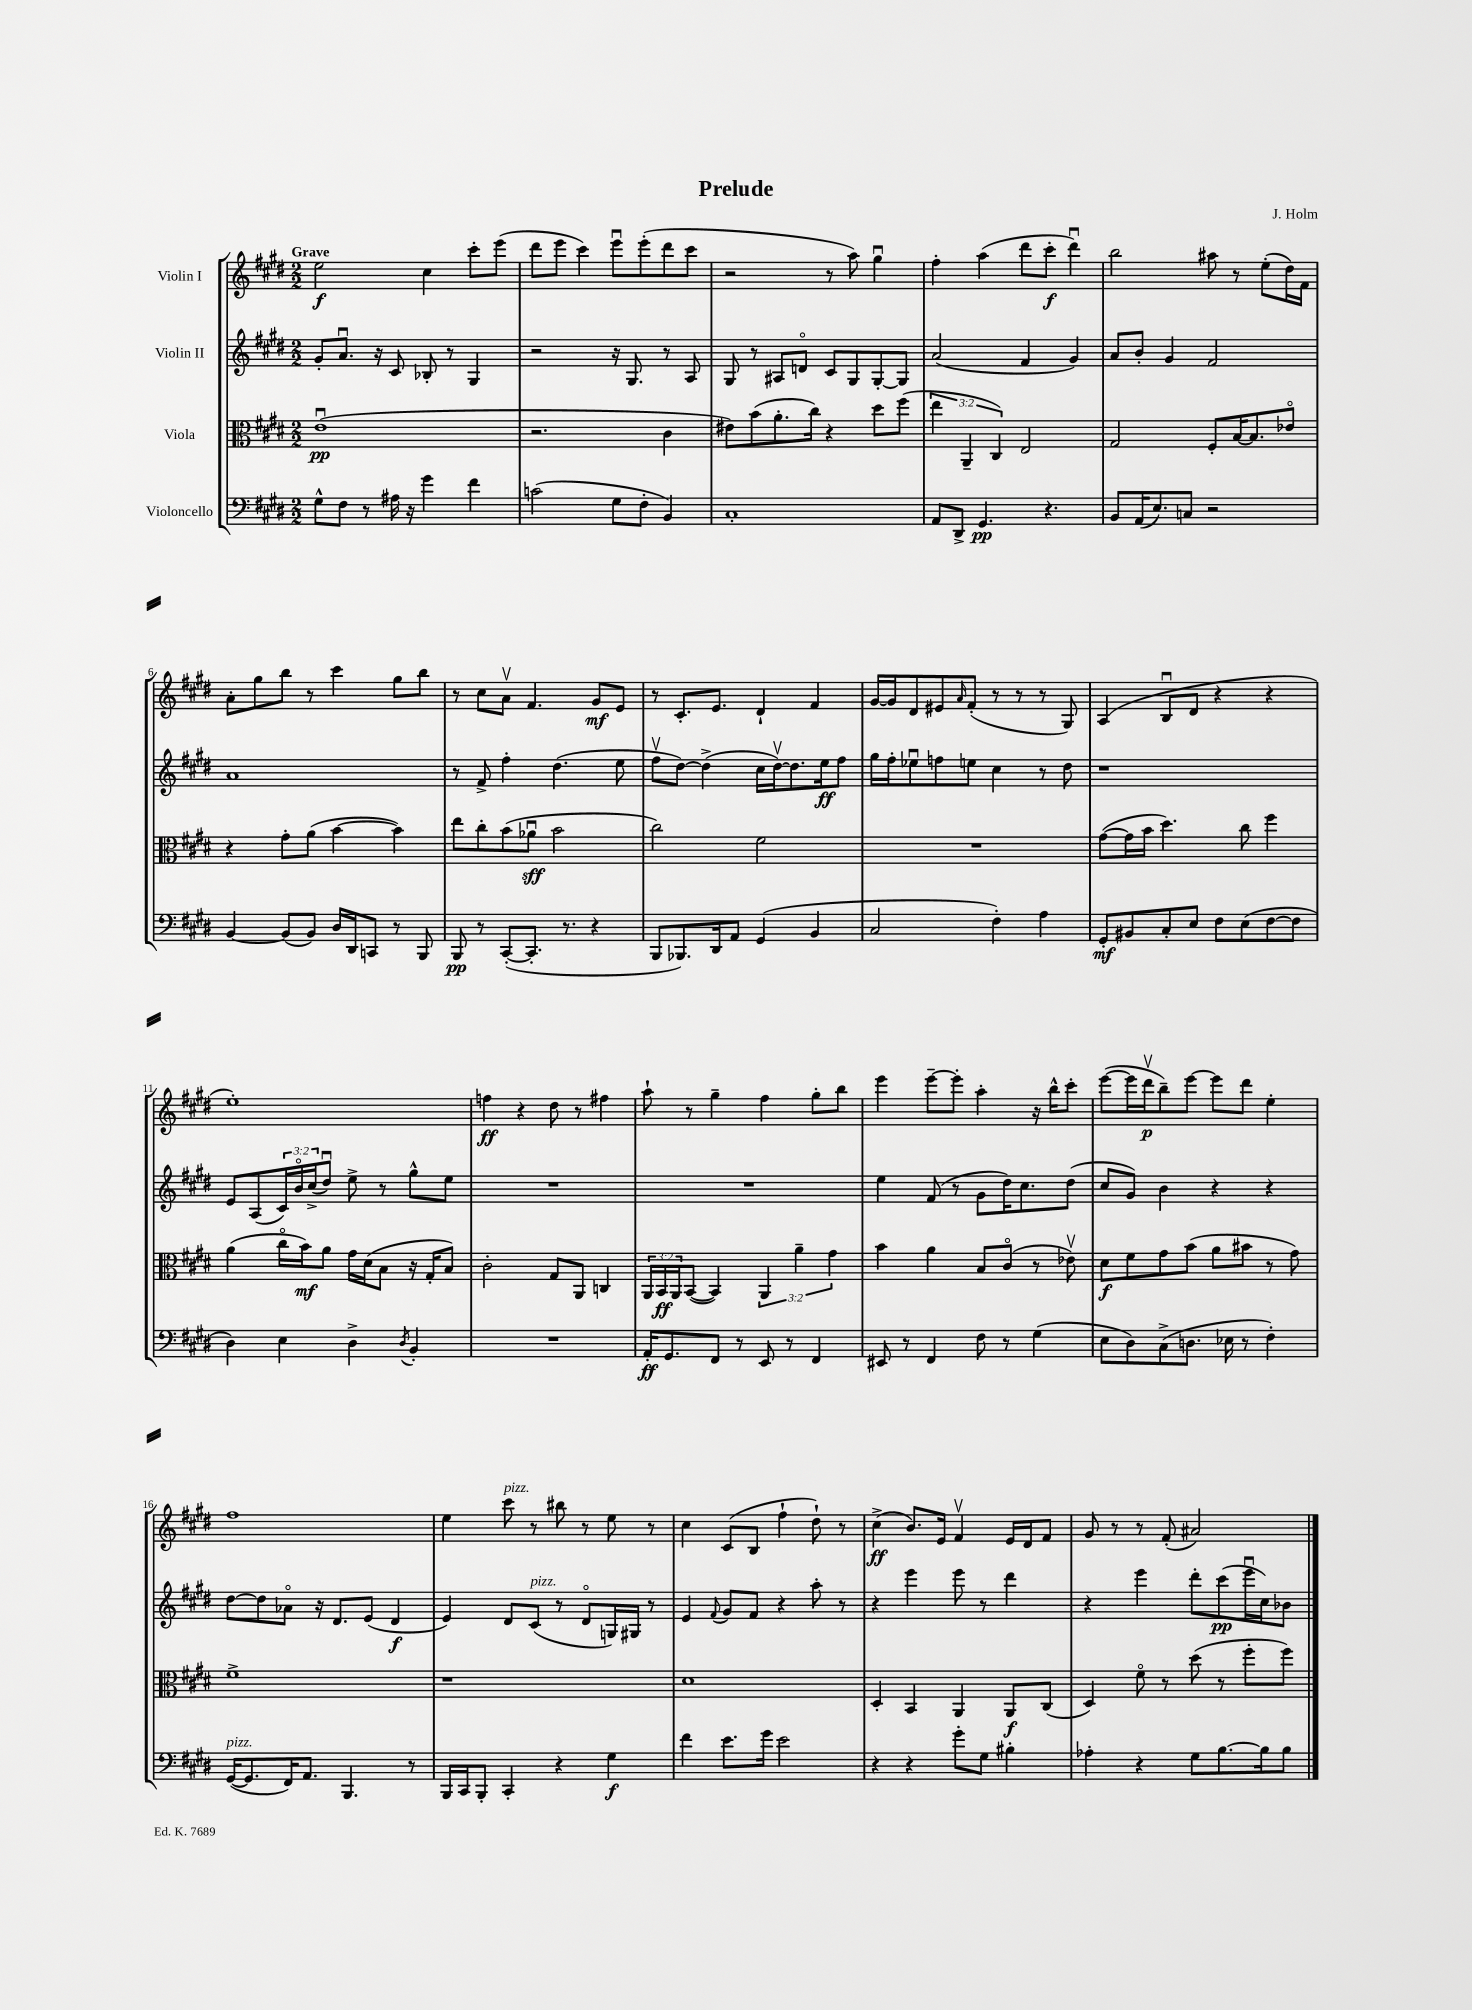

**kern	**kern	**kern	**kern
*staff4	*staff3	*staff2	*staff1
*clefF4	*clefC3	*clefG2	*clefG2
*k[f#c#g#d#]	*k[f#c#g#d#]	*k[f#c#g#d#]	*k[f#c#g#d#]
*M2/2	*M2/2	*M2/2	*M2/2
8G#^^	(1eu	8g#'	2ee
8F#	.	8.au	.
8r	.	.	.
.	.	16r	.
16A#	.	8c#	.
16r	.	.	.
4g#	.	8B-'	4cc#
.	.	8r	.
4f#	.	4G#	8ccc#'
.	.	.	(8eee
=	=	=	=
(2c	2.r	2r	8ddd#
.	.	.	8eee
.	.	.	4ccc#)
8G#	.	16r	8eeeu
.	.	8.G#	.
8F#'	.	.	(8eee'
4BB)	4c#	8r	8ddd#
.	.	8A	8ccc#
=	=	=	=
1C#'	8e#)	8G#	2r
.	(8b	8r	.
.	8.a'	8A#	.
.	.	8do	.
.	16cc#)	.	.
.	4r	8c#	8r
.	.	8G#	8aa)
.	8dd#	[8G#'	4gg#u
.	(8ff#	8G#]	.
=	=	=	=
8AA	6ee	(2a	4ff#'
8DD#^	.	.	.
.	6AA~	.	.
4.GG#	.	.	(4aa
.	6C#)	.	.
.	2E	4f#	8ddd#
4.r	.	.	8ccc#'
.	.	4g#)	4ddd#u)
=	=	=	=
8BB	2G#	8a	2bb
(16AA	.	8b'	.
8.E)	.	.	.
.	.	4g#	.
8C	.	.	.
2r	8F#'	2f#	8aa#
.	[16B	.	8r
.	8.B]	.	.
.	.	.	(8ee'
.	8e-o	.	16dd#)
.	.	.	16f#
=	=	=	=
[4BB	4r	1a	8a'
.	.	.	8gg#
(8BB]	8g#'	.	8bb
8BB)	(8a	.	8r
16D#	[4b	.	4ccc#
16DD#	.	.	.
8CC	.	.	.
8r	4b])	.	8gg#
8BBB	.	.	8bb
=	=	=	=
8BBB	8ee	8r	8r
8r	8cc#'	8f#^	8cc#
([8CC#'	(8b	4ff#'	8av
8.CC#']	8a-u	.	4.f#
.	2b	(4.dd#	.
8.r	.	.	.
4r	.	.	8g#
.	.	8ee	8e
=	=	=	=
8BBB	2cc#)	8ff#v	8r
8.BBB-)	.	[8dd#)	8.c#'
.	.	(4dd#^]	.
16DD#	.	.	8.e
8AA	.	.	.
(4GG#	2f#	16cc#	4d#`
.	.	[16dd#v)	.
.	.	8.dd#]	.
4BB	.	.	4f#
.	.	16ee	.
.	.	8ff#	.
=	=	=	=
2C#	1r	16gg#	[16g#
.	.	16ff#'	16g#]
.	.	8ee-u	8d#
.	.	8ff	8e#
.	.	.	16qqa
.	.	8ee	(8f#'
4F#')	.	4cc#	8r
.	.	.	8r
4A	.	8r	8r
.	.	8dd#	8G#)
=	=	=	=
8GG#'	([8g#	1r	(4A
8BB#	16g#]	.	.
.	16b	.	.
8C#'	4.dd#)	.	8Bu
8E	.	.	8d#
8F#	.	.	4r
(8E	8cc#	.	.
[8F#	4ff#	.	4r
8F#]	.	.	.
=	=	=	=
4D#)	(4a	8e	1ee')
.	.	(8A	.
4E	16cc#o	24c#)	.
.	.	24bo	.
.	16b)	.	.
.	.	(24cc#^	.
.	8a	8dd#u)	.
4D#^	16g#	8ee^	.
.	(16d#	.	.
.	8B	8r	.
8qD#	.	.	.
4BB'	16r	8gg#^^	.
.	16G#'	.	.
.	8B)	8ee	.
=	=	=	=
1r	2c#'	1r	4ff
.	.	.	4r
.	8G#	.	8dd#
.	8AA	.	8r
.	4C	.	4ff#
=	=	=	=
16AA'	24AA	1r	8aa`
.	24BB	.	.
8.GG#	.	.	.
.	24AA	.	.
.	([8BB	.	8r
8FF#	4BB])	.	4gg#~
8r	.	.	.
8EE	6AA	.	4ff#
8r	.	.	.
.	6a~	.	.
4FF#	.	.	8gg#'
.	6g#	.	.
.	.	.	8bb
=	=	=	=
8EE#	4b	4ee	4eee
8r	.	.	.
4FF#	4a	(8f#	[8eee~
.	.	8r	8eee']
8F#	8B	8g#	4aa'
8r	(8c#o	16dd#)	.
.	.	8.cc#	.
(4G#	8r	.	16r
.	.	.	16bb^^
.	8e-v)	(8dd#	8ccc#'
=	=	=	=
8E	8d#	8cc#	([8eee
8D#)	8f#	8g#)	16eee]
.	.	.	16ddd#v
(8C#^	8g#	4b	8bb~)
8.D	(8b	.	[8eee
.	8a	4r	8eee]
16E-	.	.	.
8r	8b#	.	8ddd#
4F#')	8r	4r	4ee'
.	8g#)	.	.
=	=	=	=
([16GG#	1f#^	[8dd#	1ff#
8.GG#]	.	.	.
.	.	8dd#]	.
16FF#)	.	8a-o	.
8.AA	.	.	.
.	.	16r	.
.	.	8.d#	.
4.BBB	.	.	.
.	.	(8e	.
.	.	4d#	.
8r	.	.	.
=	=	=	=
16BBB	1r	4e)	4ee
16CC#	.	.	.
8BBB'	.	.	.
4CC#'	.	8d#	8ccc#
.	.	(8c#	8r
4r	.	8r	8bb#
.	.	8d#o	8r
4G#	.	16G)	8ee
.	.	16G#	.
.	.	8r	8r
=	=	=	=
4f#	1d#	4e	4cc#
.	.	8qqf#	.
8.e	.	8g#	(8c#
.	.	8f#	8B
16g#	.	.	.
2e	.	4r	4ff#`
.	.	8aa'	8dd#`)
.	.	8r	8r
=	=	=	=
4r	4D#'	4r	(4cc#^
4r	4BB	4eee	8.b)
.	.	.	16e
8g#'	4AA	8eee	4f#v
8G#	.	8r	.
4B#'	8AA	4ddd#	16e
.	.	.	16d#
.	(8C#	.	8f#
=	=	=	=
4A-'	4D#)	4r	8g#
.	.	.	8r
4r	8f#o	4eee	8r
.	8r	.	(8f#'
8G#	(8dd#	8ddd#'	2a#)
[8.B	8r	(8ccc#	.
.	8ff#'	16eeeu	.
16B]	.	16cc#)	.
8B	8ff#)	8b-	.
==	==	==	==
*-	*-	*-	*-
